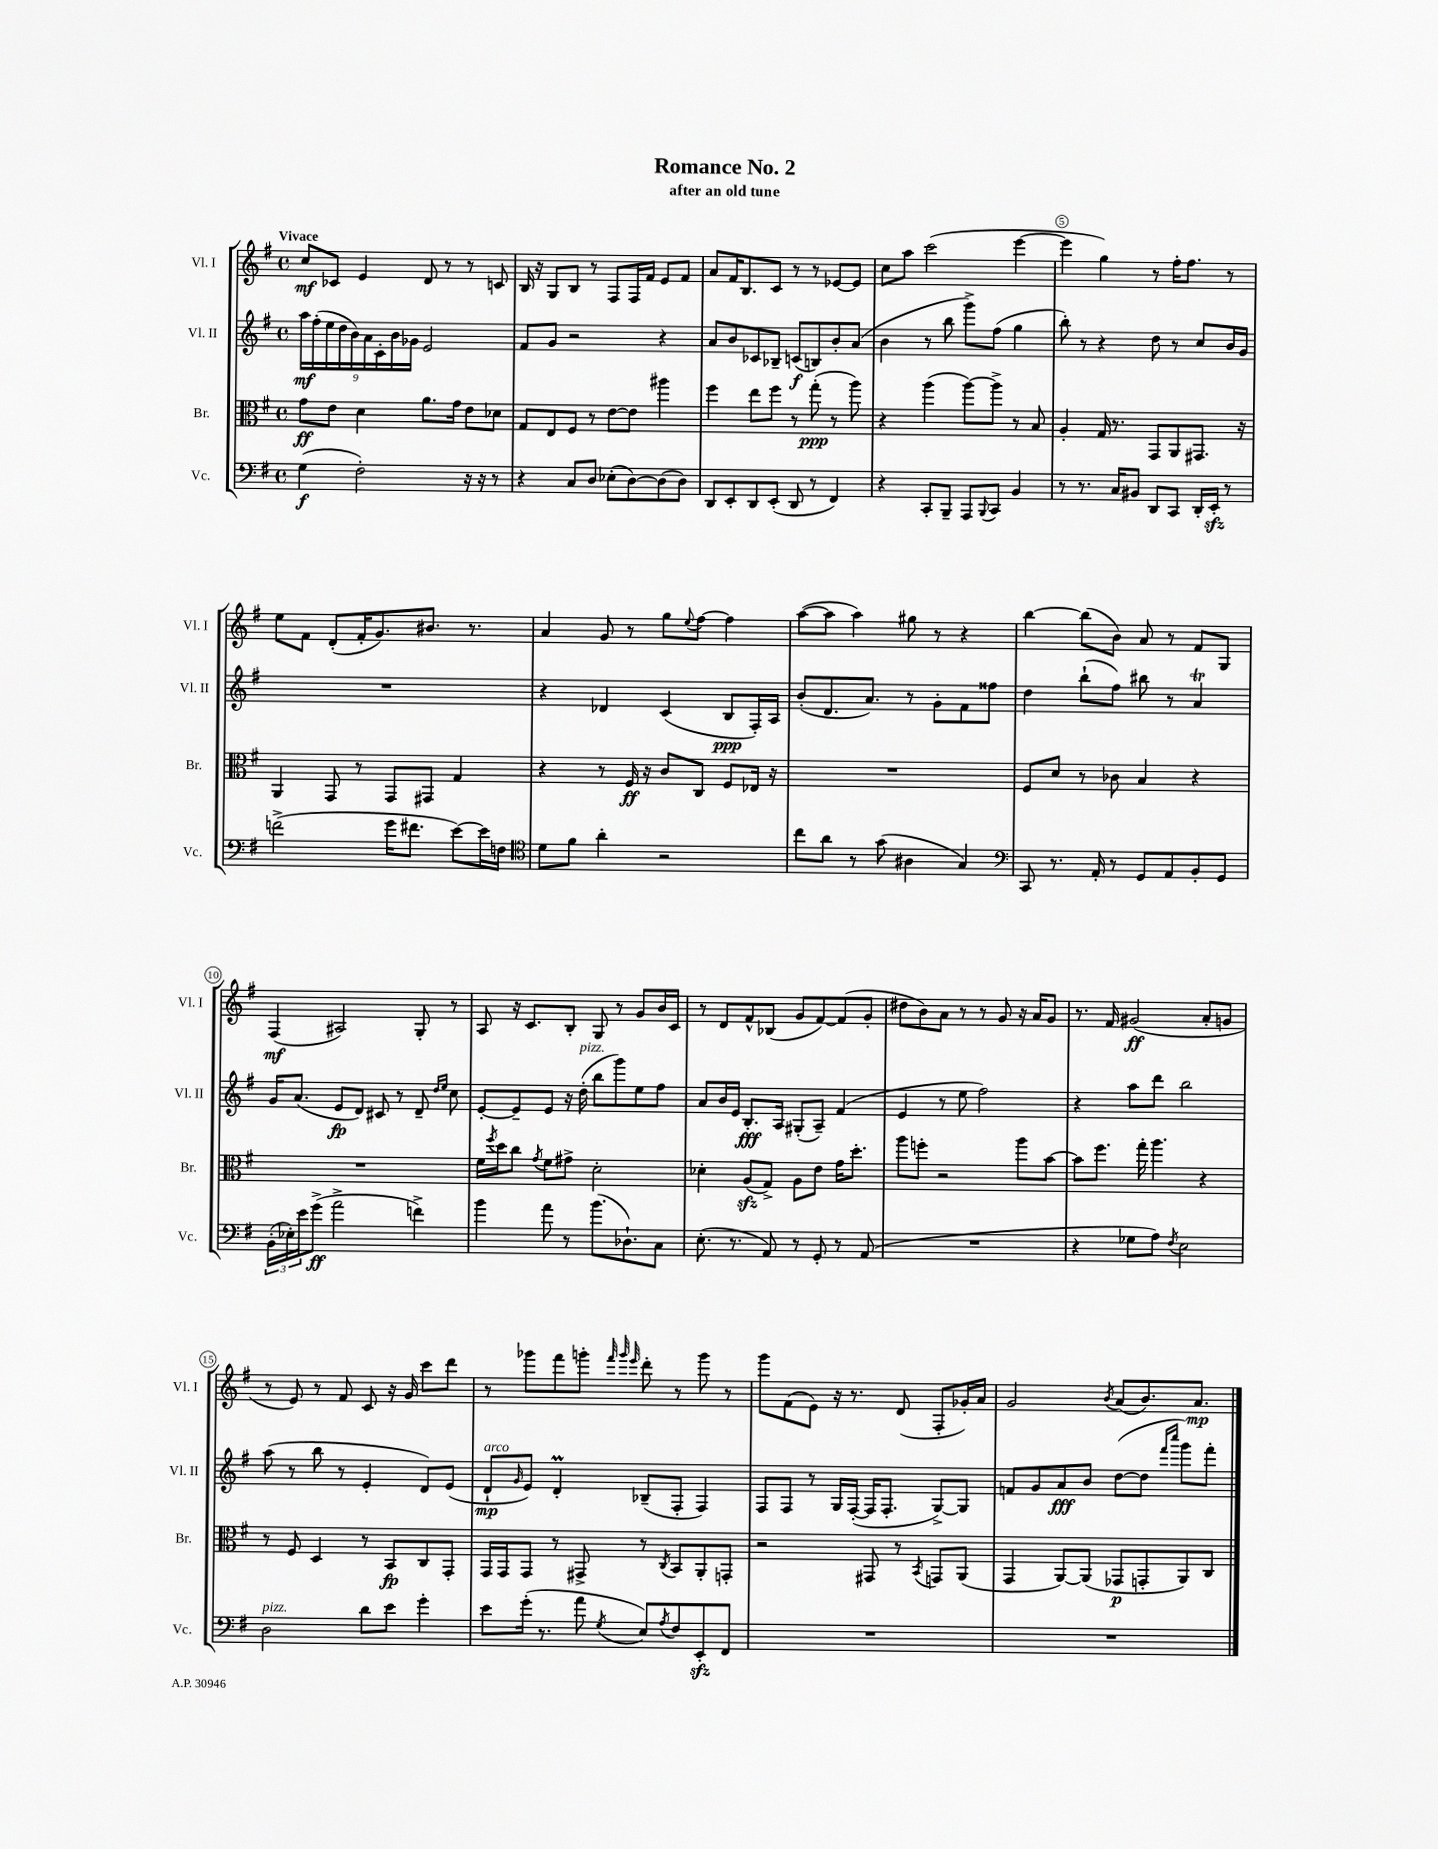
\header { title = "Romance No. 2" subtitle = "after an old tune" }
<<
\new StaffGroup <<
\new Staff = "s0" \with { instrumentName = "Vl. I" shortInstrumentName = "Vl. I" } {
    \clef treble \key g \major \defaultTimeSignature \time 4/4 \tempo "Vivace"
    c''8\mf ces'8 e'4 d'8 r8 r8 c'8 |
    b16 r16 g8 b8 r8 fis8 fis16 fis'16 e'8 fis'8 |
    a'8 fis'16 b8. c'8 r8 r8 ees'8~ ees'8 |
    c''8 a''8 c'''2( e'''4~ |
    e'''4 g''4) r8 fis''16-. fis''8. r8 |
    e''8 fis'8 d'8-.( fis'16-. g'8.) bis'8. r8. |
    a'4 g'8 r8 g''8 \appoggiatura { e''8 } fis''8~ fis''4 |
    a''8~( a''8 a''4) gis''8 r8 r4 |
    b''4~ b''8( b'8) a'8 r8 fis'8 g8 |
    fis4\mf( ais2) g8-. r8 |
    a8 r16 c'8. b8-. g8 r8 g'8 b'16 c'16 |
    r8 d'8 fis'8-^ bes8( g'8 fis'8~) fis'8( g'8-. |
    dis''8 b'8) a'8 r8 r8 g'8 r16 a'16 g'8 |
    r8. fis'16 gis'2\ff( a'8-. g'8 |
    r8 e'8) r8 fis'8 c'8 r16 g'16 c'''8 d'''8 |
    r8 ges'''8 fis'''8 g'''8-. \grace { fis'''32 g'''32 e'''32 } d'''8-. r8 g'''8 r8 |
    g'''8 fis'8( e'8) r16 r8. d'8( fis8-. ges'16-.) a'16 |
    g'2 \acciaccatura { b'8 } a'8( b'8.) a'8.\mp \bar "|." |
}
\new Staff = "s1" \with { instrumentName = "Vl. II" shortInstrumentName = "Vl. II" } {
    \clef treble \key g \major \defaultTimeSignature \time 4/4
    \tuplet 9/8 { a''16\mf fis''16-.( e''16 d''16 b'16) a'16 c'16-. b'16 ges'16 } e'2 |
    fis'8 g'8 r2 r4 |
    a'8 b'8 ces'8 bes8-- c'8\f( b8) b'8-. a'8( |
    b'4 r8 b''8 g'''8->) fis''8( g''4 |
    b''8-.) r8 r4 d''8 r8 c''8 b'16 g'16 |
    R1 |
    r4 des'4 c'4( b8\ppp fis16-.) a16 |
    b'8-.( d'8. a'8.) r8 g'8-. fis'8 fisis''8 |
    d''4 b''8-!( fis''8) bis''8 r8 a'4\trill |
    g'16 a'8.( e'8\fp d'8) cis'8 r8 d'8-- \grace { d''16 e''16 } c''8 |
    e'8~-. e'8-- e'8 r16 d''16-.^\markup { \italic "pizz." }( b''8 g'''8) e''8 fis''8 |
    a'8 b'16 e'16 b8.-.\fff a16 gis8-.( a8--) fis'4( |
    e'4 r8 e''8 fis''2) |
    r4 a''8 d'''8 b''2 |
    a''8( r8 b''8 r8 e'4-. d'8) e'8( |
    d'8-!\mp^\markup { \italic "arco" } \grace { g'16 } e'8) d'4-.\prall bes8--( fis8-. fis4) |
    fis8 fis8 r8 g16 fis16~-.( fis16 fis8.-. g8~->) g8 |
    f'8 g'8 a'8\fff b'8 d''8~( d''8 \grace { fis'''16 c''''16 } g'''8) fis'''8-. \bar "|." |
}
\new Staff = "s2" \with { instrumentName = "Br." shortInstrumentName = "Br." } {
    \clef alto \key g \major \defaultTimeSignature \time 4/4
    g'8\ff e'8 d'4 a'8. g'16 e'8 des'8 |
    g8 e8 fis8 r8 e'8~ e'8 ais''4 |
    fis''4 e''8 fis''8 r8 g''8-.\ppp( r8 a''8) |
    r4 a''4( a''8~) a''8-> r8 b8 |
    a4-. g16 r8. g,8 a,8 gis,8. r16 |
    a,4 g,8 r8 g,8 gis,8 g4 |
    r4 r8 fis16\ff r16 c'8 c8 fis8 ees16 r16 |
    R1 |
    fis8 d'8 r8 ces'8 b4 r4 |
    R1 |
    fis'16 \acciaccatura { fis''8 } d''16 c''8 \acciaccatura { g'8 } fis'8 gis'8-> d'2-. |
    des'4-. a8\sfz( g8->) a8 e'8 g'16 d''8.-. |
    a''8 f''8-. r2 a''8 b'8~ |
    b'8 fis''8. g''16-. a''4. r4 |
    r8 fis8 d4 r8 b,8\fp c8 g,8-. |
    g,16 g,16 g,8 r8 gis,8-> r8 \acciaccatura { c8 } b,8 a,8-. g,8-. |
    r2 gis,8 r8 \acciaccatura { b,8 } g,8 a,8( |
    g,4 a,8~) a,8( ges,8\p g,8-. a,8) c8 \bar "|." |
}
\new Staff = "s3" \with { instrumentName = "Vc." shortInstrumentName = "Vc." } {
    \clef bass \key g \major \defaultTimeSignature \time 4/4
    g4\f( fis2-.) r16 r16 r8 |
    r4 c8 d8 ees8-.( d8~) d8( d8) |
    d,8 e,8-. d,8 e,8-.( d,8 r8 fis,4) |
    r4 c,8-. b,,8-- a,,8 \appoggiatura { b,,8 } c,8 b,4 |
    r8 r8. c16 bis,8 d,8 c,8 d,16-. e,16-.\sfz r8 |
    f'2->( g'16 fis'8. e'8~) e'16 f16 |
    \clef tenor d'8 fis'8 a'4-. r2 |
    c''8 a'8 r8 g'8( ais4 g4) |
    \clef bass c,8 r8. a,16-. r8 g,8 a,8 b,8-. g,8 |
    \tuplet 3/2 { b,16-.( ees16-.) e'16 } g'8->\ff( a'2-> f'4->) |
    b'4 a'8 r8 b'8.( des8.-!) c8 |
    e8.-.( r8. a,8) r8 g,8-. r8 a,8( |
    R1 |
    r4 ges8 a8) \acciaccatura { fis8 } e2 |
    d2^\markup { \italic "pizz." } d'8 e'8 g'4-. |
    e'8 g'16-.( r8. a'8 \acciaccatura { g8 } e8) \acciaccatura { a8 } fis8 e,8-.\sfz fis,8 |
    R1 |
    R1 \bar "|." |
}
>>
>>
\layout { \context { \Score \override BarNumber.break-visibility = ##(#f #t #t) barNumberVisibility = #(every-nth-bar-number-visible 5) \override BarNumber.stencil = #(make-stencil-circler 0.1 0.3 ly:text-interface::print) } }
